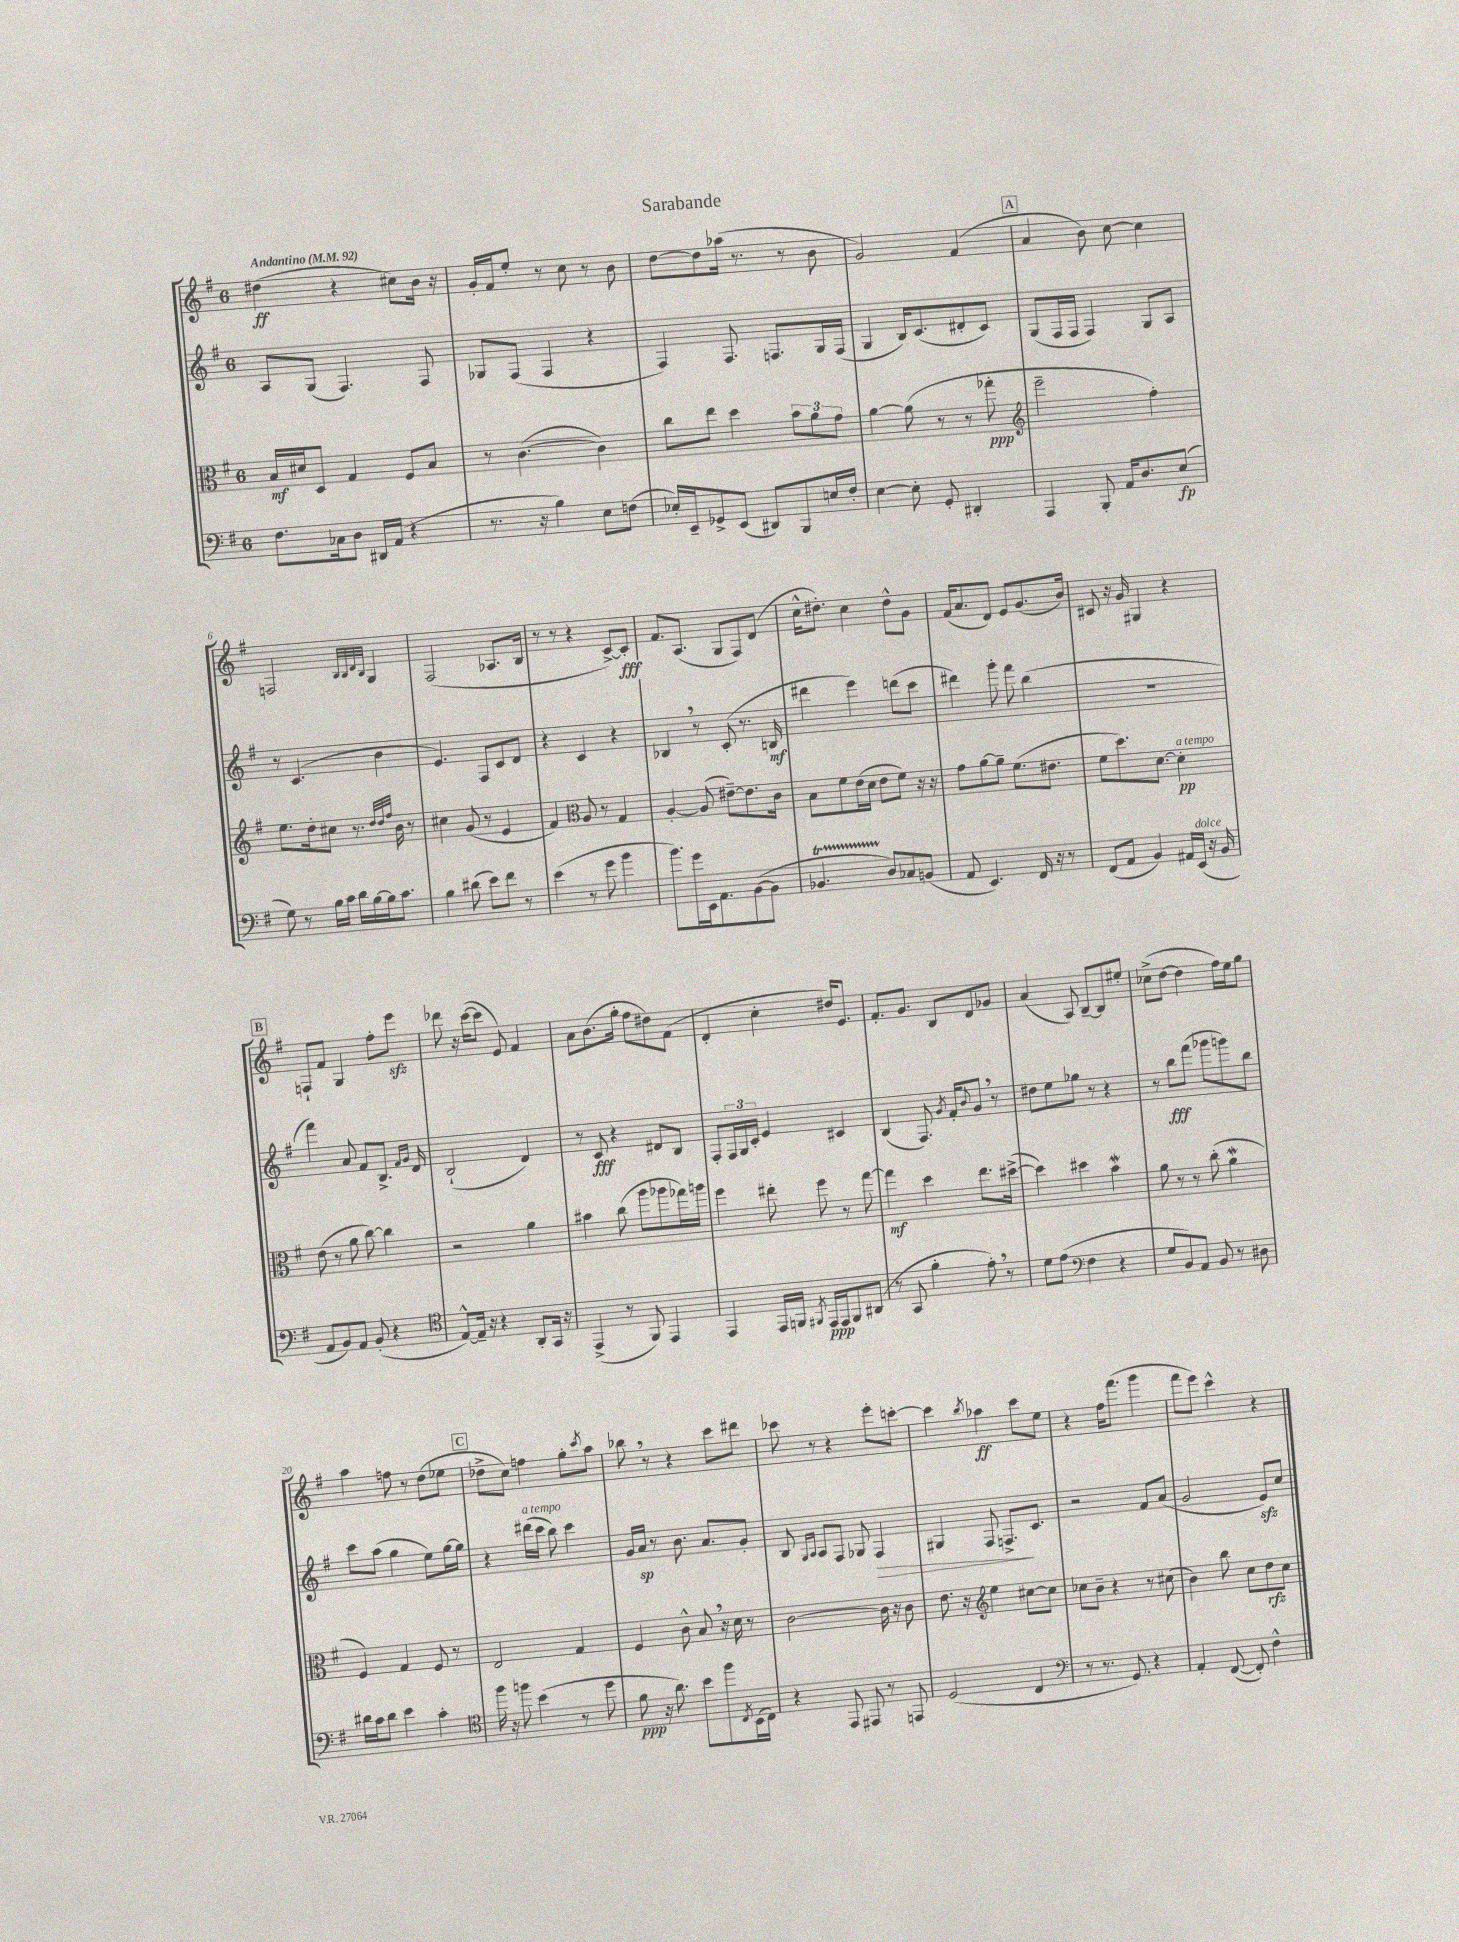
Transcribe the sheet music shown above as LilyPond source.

\header { title = "Sarabande" }
<<
\new StaffGroup <<
\new Staff = "s0" {
    \clef treble \key g \major \once \override Staff.TimeSignature.style = #'single-digit \time 6/8 \tempo "Andantino" 4 = 92
    dis''4\ff( r4 cis''8) b'16 r16 |
    g'16-. fis'16 e''8-. r8 c''8 r8 b'8 |
    d''8~ d''8 aes''16( r8. r8 b'8 |
    g'2) fis'4( |
    \mark \markup { \box "A" } a'4 b'8) c''8~ c''4 |
    f2 \grace { b32 b32 d'32 b32 } g4 |
    fis2( aes8. b16 |
    r8 r8 r4 c'8~->) c'8-.\fff |
    fis'8. a8.( g8 fis8) d'8( |
    c''16-^ dis''8.-.) c''4 dis''8-^ g'8 |
    fis'16( a'8. d'8) e'8 g'8.( b'16) |
    cis'8 r16 g'16 gis4 r4 |
    \mark \markup { \box "B" } f8-! fis'8 g4 fis''8-. e'''8\sfz |
    des'''8 r16 c'''16~( c'''8 e'8) fis'4 |
    a'8 b'8.( g''16-. fis''8 dis''8) fis'8( |
    d'4-. c''4-. dis''16) e'8. |
    fis'8.-. g'8. b8 d'8 ges'8 |
    a'4( a8) b8~-- b8 eis''8-. |
    ces''8->( d''8~ d''4 fis''16) e''16 g''8 |
    a''4 f''8 r8 d''8( ees''8 |
    \mark \markup { \box "C" } des''8-> c''8) f''4 g''8-. \acciaccatura { c'''8 } a''8 |
    bes''8 \breathe r8 r4 c'''8 dis'''8 |
    ces'''8 r8 r4 e'''8-. c'''8~-. |
    c'''4 \acciaccatura { b''8 } aes''4\ff c'''8 e''8 |
    r4 fis''16 fis'''8.( g'''4 |
    fis'''8 e'''8) c'''4-^ r4 \bar "|." |
}
\new Staff = "s1" {
    \clef treble \key g \major \once \override Staff.TimeSignature.style = #'single-digit \time 6/8
    a8 g8( fis4.) fis8 |
    ges8 fis8( fis4 r4 |
    fis4) fis8. f8. g16 f16( |
    g4 b16) c'8.( dis'8-. c'8) |
    \mark \markup { \box "A" } g8( fis16 fis16 fis4) g8 a8 |
    r8 c'4.( b'4 |
    e'4.) fis8 c'8 d'8 |
    r4 c'4 r4 |
    bes4 \breathe r8 c'8-.( r8. b16\mf |
    dis'''4 e'''4) d'''8( c'''8 |
    dis'''4) g'''8-. fis'''8 b''4( |
    R2. |
    \mark \markup { \box "B" } fis'''4) a'8 fis'8 b8.-> \grace { fis'16 g'16 } d'16 |
    b2-!( d'4) |
    r8 c'8\fff r4 dis'8 b8 |
    fis8-. \tuplet 3/2 { fis16 g16 c'16-. } e'4 cis'4 |
    b4( fis8.) \acciaccatura { g'8 } fis'16-. \appoggiatura { b'8 } g'8 \breathe r8 |
    dis''8 e''8 ges''8 r8 r4 |
    r8 b''8\fff fis'''8( ges'''8 g'''8) b''8 |
    c'''8 a''8( g''4 e''8) g''16~ g''16 |
    \mark \markup { \box "C" } r4 dis'''16^\markup { \italic "a tempo" }( c'''16 b''8) c'''4 |
    g'16 a'16\sp r8 b'8. a'8. g'8-. |
    b8 \grace { g16 a16 } a8 fis8 ges8 fis4\> |
    gis4 fis8 f8.->\! c'8. |
    r2 fis'8 a'8( |
    g'2 e'8\sfz) c''8 \bar "|." |
}
\new Staff = "s2" {
    \clef alto \key g \major \once \override Staff.TimeSignature.style = #'single-digit \time 6/8
    b16\mf dis'16 d8 g4 fis8 b8 |
    r8 c'4.~( c'4) |
    c''8 e''8 d''4 \tuplet 3/2 { b'8 a'8 g'8 } |
    a'4~ a'8( r8 r8 ges''8-.\ppp |
    \mark \markup { \box "A" } \clef treble e'''2-- fis''4-.) |
    e''8. d''16-. cis''8 r8. \grace { d''32 d''32 fis''32 } b'16 r8 |
    cis''4 g'8( r8 e'4 |
    fis'4) \clef alto a8 r8 g4 |
    a4~-. a8( eis'8~--) eis'8. c'16 |
    b8 fis'8 e'16( d'16 e'8 fis'8) r16 r16 |
    g'8 a'8~ a'8-- fis'8.( eis'8. |
    fis'8 d''8.) d'8.~ d'4-.\pp^\markup { \italic "a tempo" } |
    \mark \markup { \box "B" } e'8( r8 a'8 c''8~) c''4 |
    r2 a'4 |
    bis'4 c''8( a''8 aes''8 ges''16) a''16 |
    fis''4 eis''8-. fis''8 r8 g''8~ |
    g''4\mf d''4 e''8. dis''16~->( |
    dis''4) dis''4 b'4\mordent |
    a'8 r8 r8 c''8-.( a'4\mordent |
    fis4) g4 fis8 r8 |
    \mark \markup { \box "C" } e2 g4 |
    fis4 c'8-^ b8 \breathe r16 d'16 r8 |
    c'2~ c'16 r16 c'8 |
    e'8. r16 \clef treble e''4 cis''8~ cis''8 |
    ces''8 b'8-- r4 r8 cis''8( |
    b'4) b''8 c''8 d''8\rfz c''8 \bar "|." |
}
\new Staff = "s3" {
    \clef bass \key g \major \once \override Staff.TimeSignature.style = #'single-digit \time 6/8
    fis8. ces16 d8 dis,16 a,16( r4 |
    r8. r16 b4) e8 f8( |
    ees16-.) e,16-- ges,8-> e,8( dis,8) b,,8 e16 fis16-. |
    e4~ e8-. g,8-. dis,4-. |
    \mark \markup { \box "A" } a,,4 b,,8-. a,16 d8. e8\fp( |
    g8) r8 b16 c'16 d'16 b16~ b16 c'8. |
    b4 dis'8( e'8) fis'8 r8 |
    e'4( r8 g'8 b'4 |
    b'8.) g'16 e,16 a,8. b,8~( b,8 |
    bes,4.\startTrillSpan d8\stopTrillSpan) ces8 b,8( |
    a,8 e,4.) fis,16 r16 r8 |
    fis,8( a,8 b,4) ais,16 e,16^\markup { \italic "dolce" }( r16 b,16 |
    \mark \markup { \box "B" } a,8 b,8) a,8 b,8-.( r4 |
    \clef tenor e8~-^) e16-- r16 r4 a,8-. g,16 r16 |
    e,4->( r8 fis,8) e,4 |
    e,4 e,16 f,16 \acciaccatura { fis,8 } e,16\ppp e,16 fis,8 ais,8( |
    r8 g,8 fis'4-. e'8-.) \breathe r8 |
    d'8 e'8( \clef bass fis4 r4 |
    g8 b,8) a,8 b,8 r8 dis8 |
    dis'16 c'16 dis'8 e'4 c'4-. |
    \mark \markup { \box "C" } \clef tenor fis''16 r16 f''8 b'4( r8 d''8 |
    fis'8\ppp r16 a'8.) b'8 fis''8 \acciaccatura { c8 } b,16( c16) |
    r4 e,8 eis,8 r8 e,8 |
    d2( c4 |
    \clef bass r8 r8. g,8.) r4 |
    a,4-. fis,8~( fis,8-.) fis4-^ \bar "|." |
}
>>
>>
